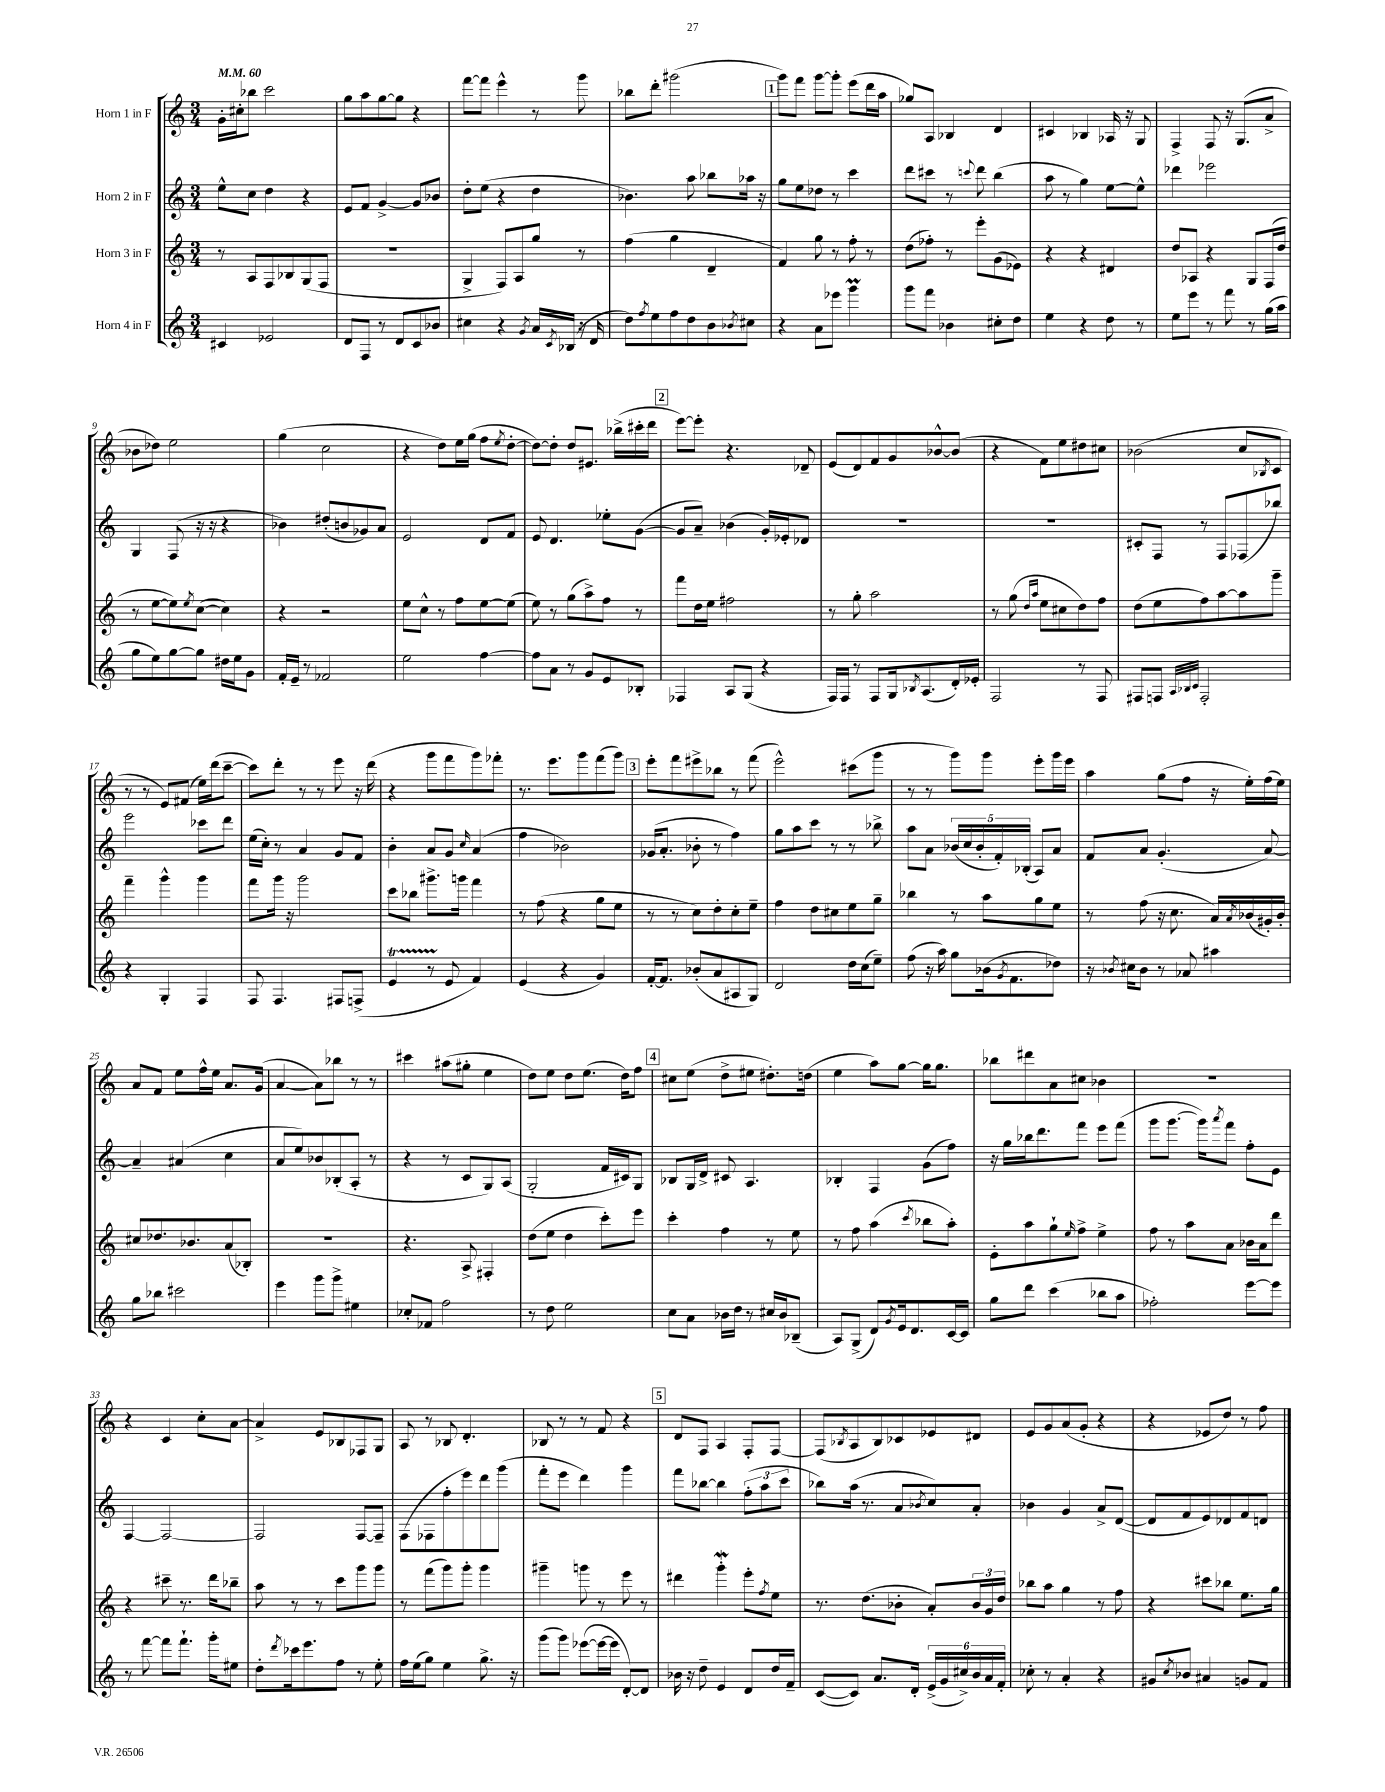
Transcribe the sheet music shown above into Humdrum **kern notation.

**kern	**kern	**kern	**kern
*part4	*part3	*part2	*part1
*staff4	*staff3	*staff2	*staff1
*I"Horn 4 in F	*I"Horn 3 in F	*I"Horn 2 in F	*I"Horn 1 in F
*clefG2	*clefG2	*clefG2	*clefG2
*k[]	*k[]	*k[]	*k[]
*M3/4	*M3/4	*M3/4	*M3/4
*MM60	*MM60	*MM60	*MM60
=1	=1	=1	=1
4c#X/	8r	8ee^^\L	16g'\LL
.	.	.	16cc#X'\J
.	8A/L	8cc\J	8bb-X\J
2e-X/	8F/	4dd\	2ccc\
.	8B-X/	.	.
.	(8G/	4r	.
.	8F/J	.	.
=2	=2	=2	=2
8d/L	2.r	8e/L	8gg\L
8F/J	.	8f/J	8aa\
8r	.	[4g^/	[8gg\
8d/L	.	.	8gg\J]
8c/	.	8g/L]	4r
8b-X/J	.	8b-X/J	.
=3	=3	=3	=3
4cc#X\	4G^/	8dd'\L	[8fff\L
.	.	(8ee\J	8fff\J]
4r	8F/L)	4r	4eee^^\
.	8A/	.	.
8qg/	.	.	.
16a/LL	8gg/J	4dd\	8r
8qc/	.	.	.
(16B-X/JJ	.	.	.
16r	8r	.	8ggg\
16d/	.	.	.
=4	=4	=4	=4
8dd\L)	(4ff\	4.b-X\)	8bb-X\L
8qff/	.	.	.
8ee\	.	.	8ddd'\J
8ff\	4gg\	.	(2ggg#X\
8dd\	.	8aa\	.
8b\	4d~/	8bb-X\L	.
8qb-X/	.	.	.
8cc#X\J	.	16aa-X\Jk	.
.	.	16r	.
!!LO:REH:place=s1:t=1
=5	=5	=5	=5
4r	4f/)	8gg\L	8ggg\L)
.	.	8ee\	8fff\J
8a\L	8gg\	8dd-X\J	[8ggg\L
8eee-X\J	8r	8r	8ggg'\J]
4gggM\	8ff'\	4ccc\	(8eee\L
.	8r	.	16ddd\L
.	.	.	16aa\JJ
=6	=6	=6	=6
8ggg\L	(8dd\L	8ddd\L	8gg-X/L)
8fff\J	8ff-X'\J)	8ccc#X\J	8A/J
4b-X\	8r	8r	4B-X/
.	.	8qqcccn/	.
.	8eee'\L	8ddd\	.
8cc#X'\L	(8g\	(4bb\	4d/
8dd\J	8e-X\J)	.	.
=7	=7	=7	=7
4ee\	4r	8aa\	4c#X/
.	.	8r	.
4r	4r	4gg\)	4B-X/
8dd\	4d#X/	[8ee\L	16A-X/
.	.	.	16r
8r	.	8ee^^\J]	8G/
=8	=8	=8	=8
8ee\L	8dd/L	4ddd-X\	4F^/
8eee\J	8A-X/J	.	.
8r	4r	2eee-X\	8F/
8fff\	.	.	16r
.	.	.	(8.G/L
8r	8G/L	.	.
(16gg\LL	(16F/L	.	8a^/J
16aa\JJ	16dd/JJ	.	.
!!LO:LB:g=z
=9	=9	=9	=9
8gg\L	8r	4G/	8b-X\L
8ee\)	[8ee\L	.	8dd-X\J)
[8gg\	8ee\])	(8F/	2ee\
.	8qee/	.	.
8gg\J]	([8cc\J	16r	.
.	.	16r	.
16dd#X\LL	4cc\])	4r	.
16ee\J	.	.	.
8g\J	.	.	.
=10	=10	=10	=10
16f'/LL	4r	4b-X\)	(4gg\
16e~/JJ	.	.	.
8r	.	.	.
2f-X/	2r	(8dd#X'/L	2cc\
.	.	8bn/	.
.	.	8g-X/)	.
.	.	8a/J	.
=11	=11	=11	=11
2ee\	8ee\L	2e/	4r
.	8cc^^\J	.	.
.	8r	.	8dd\L)
.	8ff\L	.	16ee\L
.	.	.	(16gg\JJ
[4ff\	[8ee\	8d/L	8ff\L
.	.	.	8qee/
.	(8ee\J]	8f/J	[8dd'\J
=12	=12	=12	=12
8ff\L]	8ee\)	8e/	8dd\L_)
8a\J	8r	4.d/	8dd'\J]
8r	(8gg\L	.	8dd/L
8g/L	8aa^\)	.	8.e#X/J
8e/	8ff\J	8ee-X'\L	.
.	.	.	(16bb-X^\LL
8B-X'/J	8r	([8g\J	16ccc#X'\
.	.	.	16ddd\JJ
!!LO:REH:place=s1:t=2
=13	=13	=13	=13
4F-X/	8fff\L	8g/L]	[8eee\L)
.	16dd\L	8a~/J)	8eee'\J]
.	16ee\JJ	.	.
8A/L	2ff#X\	(4b-X\	4.r
(8G/J	.	.	.
4r	.	16g'/LL)	.
.	.	16e-X'/J	.
.	.	8d-X/J	8d-X~/
=14	=14	=14	=14
16F/LL)	8r	2.r	(8e/L
16F/JJ	.	.	.
8r	8gg'\	.	8d/)
8F/L	2aa\	.	8f/
16G/k	.	.	8g/
8qB-X/	.	.	.
(8.A/	.	.	.
.	.	.	[8b-X^^/
16d'/L)	.	.	(8b-/J]
16e-X'/JJ	.	.	.
=15	=15	=15	=15
2F/	8r	2.r	4r
.	(8gg\	.	.
.	16qqdd/LL	.	.
.	16qqaa/JJ	.	.
.	8ee\L	.	8f\L)
.	8cc#X\	.	8ee\
8r	8dd\)	.	8dd#X\
8F/	8ff\J	.	8cc#X\J
=16	=16	=16	=16
8F#X/L	(8dd\L	8c#X'/L	(2b-X\
8Fn/J	8ee\	8F/J	.
32qqA/LLL	.	.	.
32qqB-X/	.	.	.
32qqc/JJJ	.	.	.
2F'/	8ff\)	8r	.
.	[8aa\	8F/L	.
.	8aa\]	(8F-X/	8cc/L
.	.	.	8qB-X/
.	8ggg~\J	8bb-X/J)	8c/J
!!LO:LB:g=z
=17	=17	=17	=17
4r	4fff~\	2eee\	8r
.	.	.	8r
4G'/	4ggg^^\	.	8e/L)
.	.	.	(8f#X/J
4F/	4ggg\	8ccc-X\L	16ee\LL)
.	.	.	(16ddd\J
.	.	8ddd\J	[8ccc~\J
=18	=18	=18	=18
8F/	8fff\L	(16ee\LL	8ccc\L])
.	.	16cc'\JJ)	.
4.F/	16ggg\Jk	8r	8ddd'\J
.	16r	.	.
.	2ggg\	4a/	8r
.	.	.	8r
8F#X/L	.	8g/L	8eee\
(8Fn^/J	.	8f/J	16r
.	.	.	(16ddd\
=19	=19	=19	=19
4et/	8ccc\L	4b'\	4r
.	8bb-X\J	.	.
8r	8.ggg#X^\L	8a/L	8ggg\L
8e/	.	8g/J	8fff\
.	16gggn\Jk	.	.
.	.	16qqcc/	.
4f/)	4fff\	(4a/	8ggg\)
.	.	.	8fff-X'\J
=20	=20	=20	=20
(4e/	8r	4ff\	8.r
.	(8ff\	.	.
.	.	.	8.eee\L
4r	4r	2b-X\)	.
.	.	.	8ggg\
4g/)	8gg\L	.	(8fff\
.	8ee\J	.	8ggg\J)
!!LO:REH:place=s1:t=3
=21	=21	=21	=21
[16f'/KL	8r	(16g-X/KL	8eee'\L
8.f/J]	.	8.a'/J	.
.	8r	.	8fff\
(8b-X'/L	8cc\L)	8b-X'\	8eee#X^\
8a/	8dd'\	8r	8bb-X\J
8A#X/	8cc'\	4ff\)	8r
8G/J)	8ee~\J	.	(8fff\
=22	=22	=22	=22
2d/	4ff\	8gg\L	2eee^^\)
.	.	8aa\	.
.	8dd\L	8ccc\J	.
.	8cc#X\	8r	.
16dd\LL	8ee\	8r	(8ccc#X\L
(16cc\J	.	.	.
8ee~\J)	8gg~\J	8bb-X^\	8ggg\J
=23	=23	=23	=23
(8ff\	4bb-X\	8aa\L	8r
16r	.	8a\J	8r
16aa\)	.	.	.
8gg\L	8r	(20b-X/LL	8ggg\L)
.	.	20cc/	.
.	.	20b-'/	.
(16b-X\k	8aa\L	.	8ggg\J
.	.	20f'/)	.
8qg/	.	.	.
8.f\	.	.	.
.	.	(20B-X'/JJ	.
.	8gg\	8A/L)	8eee'\L
8dd-X\J)	8ee\J	8a/J	16ggg\L
.	.	.	16eee\JJ
=24	=24	=24	=24
16r	8r	8f/L	4aa\
8qb-X/	.	.	.
16cc#X\KL	.	.	.
8b-\J	(8ff\	8a/J	.
8r	16r	(4.g'/	(8gg\L
.	8.cc\	.	.
8a-X/	.	.	8ff\J
4aa#X\	16a/LL)	.	16r
.	8qa/	.	.
.	(16b-X/	.	16ee'\LL)
.	16g#X'/)	[8a/)	(16ff\
.	16b-'/JJ	.	16ee\JJ)
!!LO:LB:g=z
=25	=25	=25	=25
8gg\L	8cc#X/L	4a~/]	8a/L
8bb-X\J	8.dd-X/	.	8f/J
2ccc#X\	.	(4a#X/	8ee\L
.	8.b-X/	.	.
.	.	.	16ff^^\L
.	.	.	16ee\JJ
.	(8a/	4cc\	8.a/L
.	8B-X'/J)	.	.
.	.	.	(16g/Jk
=26	=26	=26	=26
4eee\	2.r	8a/L	[4a/
.	.	8ee/)	.
8ggg\L	.	8b-X/	8a\L])
8ggg^\J	.	(8B-X'/	8bb-X\J
4ee#X\	.	8A'/J	8r
.	.	8r	8r
=27	=27	=27	=27
8cc-X'/L	4.r	4r	4ccc#X\
8f-X/J	.	.	.
2ff\	.	8r	(8aa#X\L
.	8A^/	8c/L	8gg#X'\J
.	4F#X'/	8G/)	4ee\
.	.	(8A/J	.
=28	=28	=28	=28
8r	(8dd\L	2G'/	8dd\L)
8dd\	8ee\J	.	8ee\J
2ee\	4dd\	.	8dd\L
.	.	.	(8.ee\J
.	8ccc'\L)	16f/LL	.
.	.	16c#X/J)	16dd\KL)
.	8eee\J	8G/J	8ff\J
!!LO:REH:place=s1:t=4
=29	=29	=29	=29
8cc\L	4ccc'\	8B-X/L	8cc#X\L
8a\J	.	16G/L	(8ee\J
.	.	16d^/JJ	.
16b-X\LL	4ff\	8c#X/	8dd^\L
16dd\JJ	.	.	.
8r	.	4.A/	8ee#X\J
16cc#X/LL	8r	.	8.dd#X'\L)
16b-/J	.	.	.
(8B-X~/J	8ee\	.	.
.	.	.	(16ddn\Jk
=30	=30	=30	=30
8A/L)	8r	4B-X'/	4ee\
(8G^/J	8ff\	.	.
8d/L)	(4aa\	4F/	8aa\L)
8qg/	.	.	.
16e/k	.	.	[8gg\J
8.d/	.	.	.
.	8qccc/	.	.
.	8bb-X\L	(8g\L	16gg\KL]
.	.	.	8.gg\J
[16c/L	8aa'\J)	8ff\J)	.
16c/JJ]	.	.	.
=31	=31	=31	=31
8gg\L	8e'\L	16r	8bb-X\L
.	.	16gg\LL	.
8ddd\J	8aa\	16bb-X\J	8ddd#X\
.	.	8.ddd\	.
(4ccc\	8gg`\	.	8a\
.	16qqee/	.	.
.	8ff^\J	8fff\J	8cc#X\J
8bb-X\L	4ee^\	8eee\L	4b-X\
8aa\J	.	(8fff\J	.
=32	=32	=32	=32
2ff-X'\)	8ff\	8ggg\L	2.r
.	8r	[8.ggg\J	.
.	8aa\L	.	.
.	.	16ggg\KL])	.
.	.	8qaaa/	.
.	8a\J	8fff\J	.
[8eee\L	16b-X\LL	8ff'\L	.
.	16a\J	.	.
8eee\J]	8ddd\J	8e\J	.
!!LO:LB:g=z
=33	=33	=33	=33
8r	4r	[4F/	4r
[8fff\	.	.	.
8fff\L]	8ccc#X~\	2F/_	4c/
8.fff`\J	8.r	.	.
.	.	.	8cc'\L
16ggg'\KL	16ddd\KL	.	.
8ee#X\J	8bb-X~\J	.	[8a\J
=34	=34	=34	=34
8dd'\L	8aa\	2F/]	4a^/]
8qddd/	.	.	.
16ccc-X\k	8r	.	.
8.eee\	.	.	.
.	8r	.	8e/L
8ff\J	8ccc\L	.	8B-X/
8r	8ggg\	[8F/L	8F-X/
8ee'\	8ggg\J	8F~/J]	8G/J
=35	=35	=35	=35
16ff\LL	8r	(8F\L	8A/
(16ee\J	.	.	.
8gg\J)	(8fff\L	8F-X\	8r
4ee\	8ggg\)	8ff'\	8B-X/
.	8ggg'\J	8eee\)	4.d'/
8.gg^\	4ggg\	8ddd\	.
.	.	(8ggg\J	.
16r	.	.	.
=36	=36	=36	=36
(8ggg\L	4ggg#X~\	8fff'\L	8B-X/
8ggg\J)	.	8eee\J	8r
([8eee-X\L	8gggn\	4ddd\)	8r
16eee-\L_	8r	.	8f/
16eee-\JJ]	.	.	.
[8d'/L)	8eee\	4ggg\	4r
8d/J]	8r	.	.
!!LO:REH:place=s1:t=5
=37	=37	=37	=37
16b-X\	4ddd#X\	8fff\L	8d/L
16r	.	.	.
8dd~\	.	[8bb-X\J	8F/J
4e/	4gggW'\	4bb-\]	4A/
8d/L	8eee'\L	(12ff'\L	8F'/L
.	.	12aa\	.
.	8qff/	.	.
16dd/L	8ee\J	.	[8F/J
.	.	12ccc\J	.
16f~/JJ	.	.	.
=38	=38	=38	=38
([8c/L	8.r	8bb-X\L)	(8F/L]
.	.	.	8qB-X/
8c/J])	.	(16aa\Jk	8A/
.	(8.dd\L	8.r	.
8.a/L	.	.	8B-/)
.	8b-X'\J	8a/L	8c-X/
16d'/Jk	.	.	.
.	.	8qb-X/	.
(24e^/LL	8a'/L)	8cc/)	8e-X/
24g/	.	.	.
24cc#X^/)	.	.	.
24b/	24b-/L	8a'/J	8d#X/J
24a/	24g/	.	.
24f'/JJ	24dd/JJ	.	.
=39	=39	=39	=39
8cc-X'\	8bb-X\L	4b-X\	8e/L
8r	8aa\J	.	8g/
4a'/	4gg\	4g/	(8a/
.	.	.	8g'/J
4r	8r	8a^/L	4r
.	8ff\	([8d/J	.
=40	=40	=40	=40
8g#X/L	4r	8d/L]	4r
8qcc/	.	.	.
8b-X/J	.	8f/	.
4a#X/	8ccc#X\L	8e/)	8e-X/L
.	8bb-X\J	8d-X/	8dd/J)
8gn/L	8.ee\L	8f/	8r
8f/J	.	8dn/J	8ff\
.	16gg\Jk	.	.
==	==	==	==
*-	*-	*-	*-
